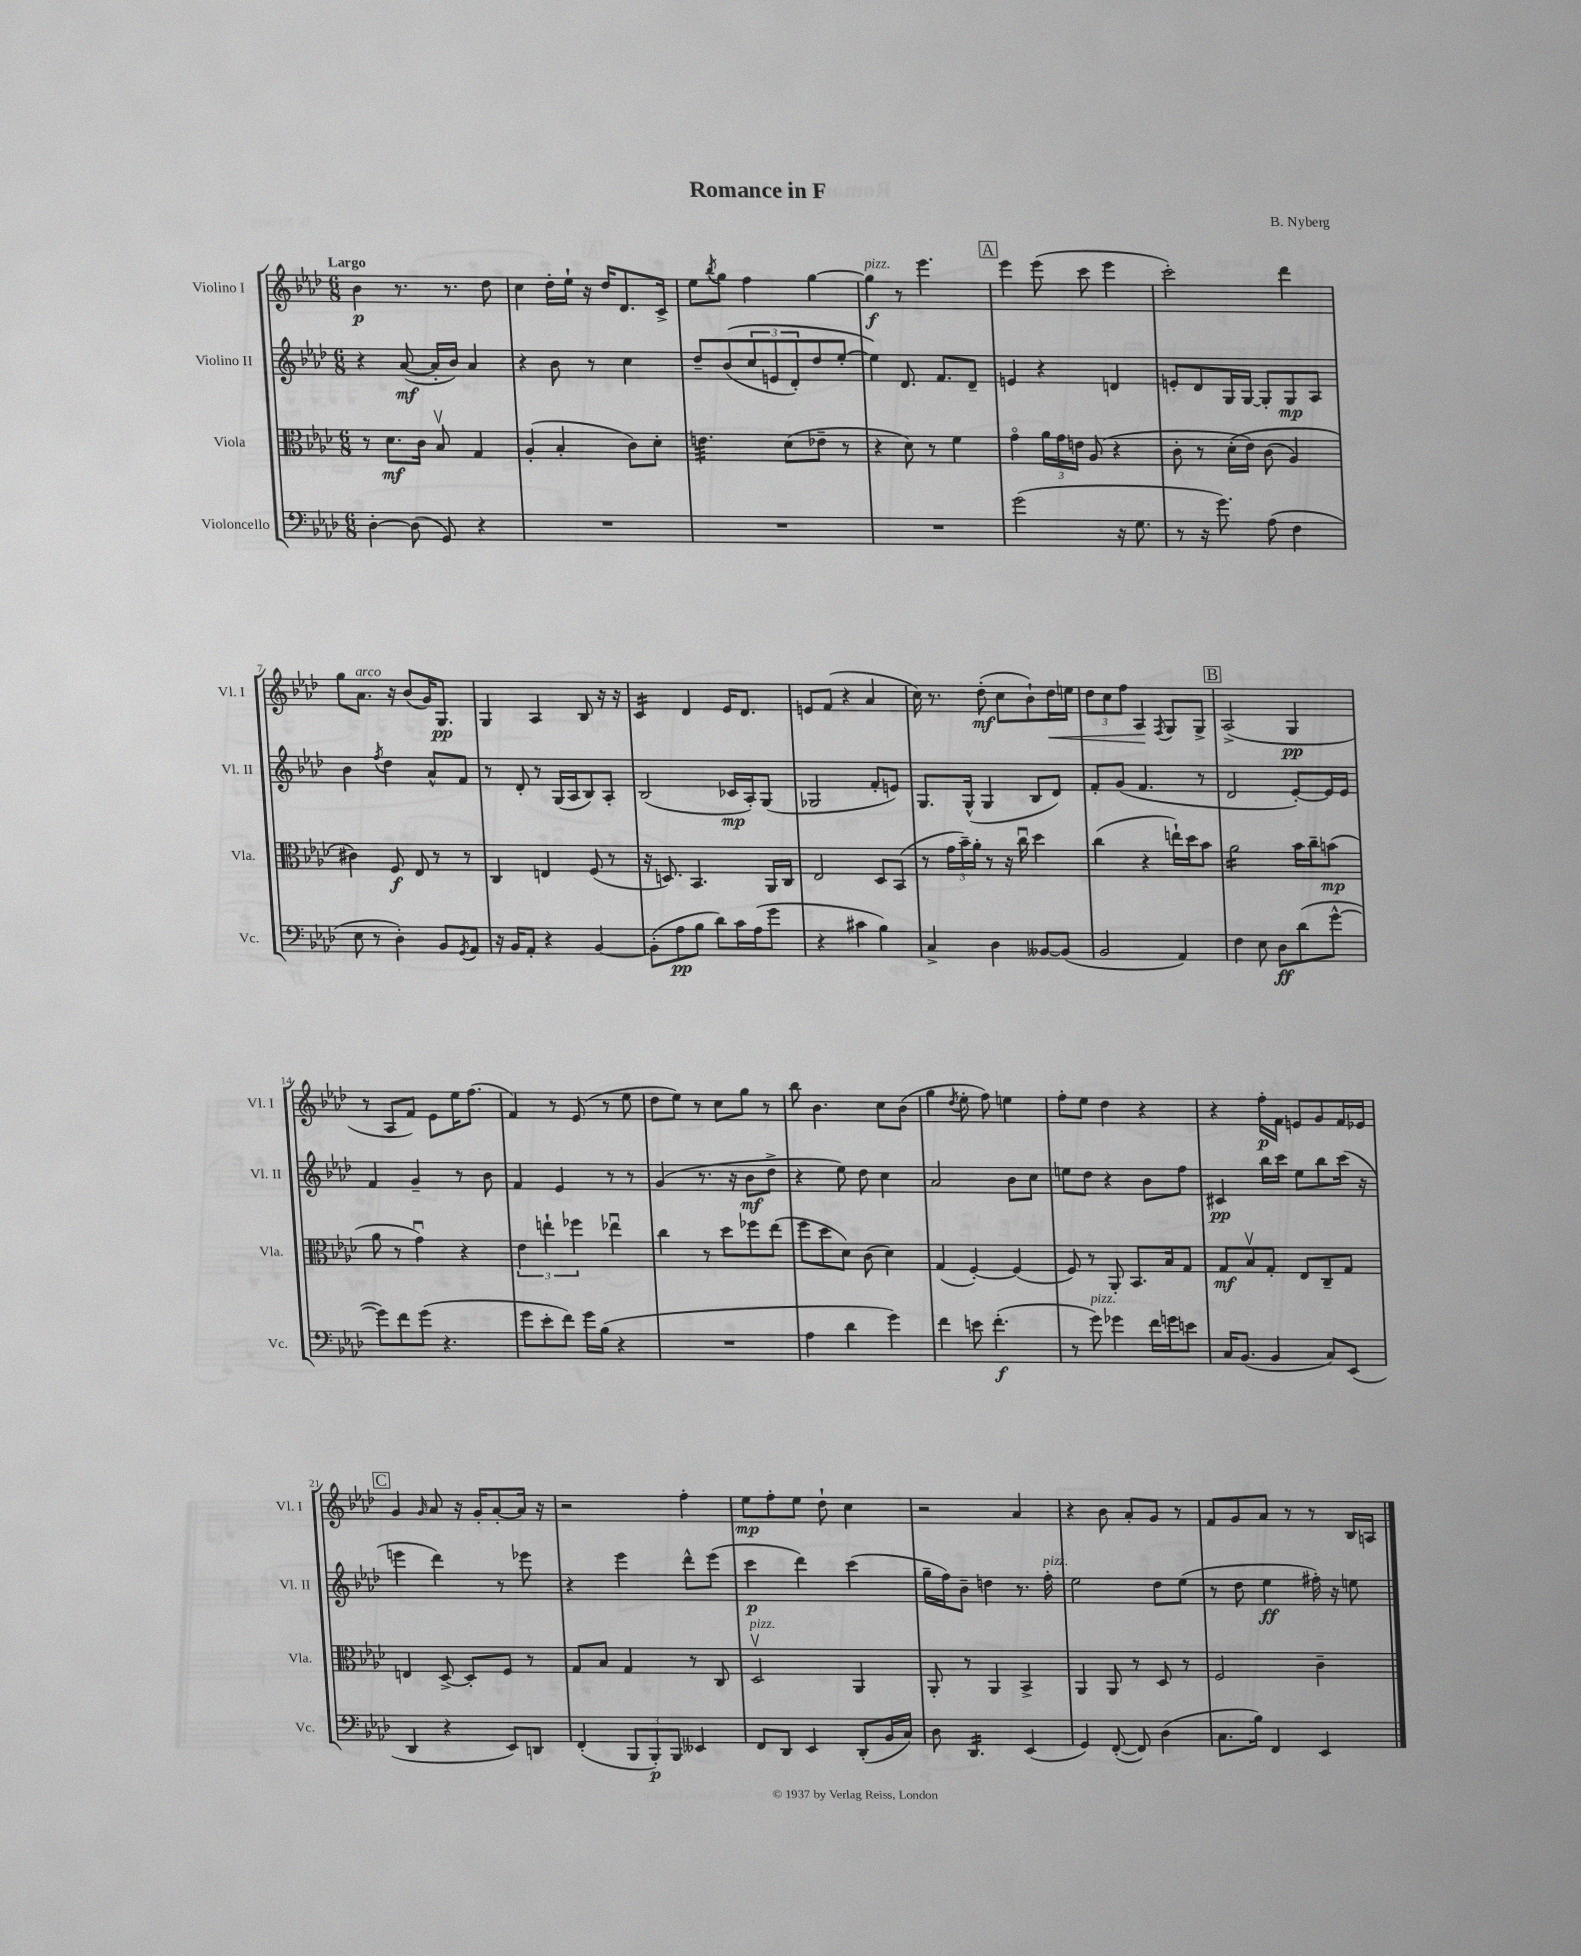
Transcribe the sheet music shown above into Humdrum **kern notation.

**kern	**dynam	**kern	**dynam	**kern	**dynam	**kern	**dynam
*part4	*part4	*part3	*part3	*part2	*part2	*part1	*part1
*staff4	*staff4	*staff3	*staff3	*staff2	*staff2	*staff1	*staff1
*I"Violoncello	*	*I"Viola	*	*I"Violino II	*	*I"Violino I	*
*I'Vc.	*	*I'Vla.	*	*I'Vl. II	*	*I'Vl. I	*
*clefF4	*	*clefC3	*	*clefG2	*	*clefG2	*
*k[b-e-a-d-]	*	*k[b-e-a-d-]	*	*k[b-e-a-d-]	*	*k[b-e-a-d-]	*
*M6/8	*	*M6/8	*	*M6/8	*	*M6/8	*
=1	=1	=1	=1	=1	=1	=1	=1
!	!	!	!	!	!	!LO:TX:a:B:t=Largo	!
[4D-'\	.	8r	.	4r	.	4b-\	p
.	.	8.d-\L	mf	.	.	.	.
(8D-\]	.	.	.	([8a-/	mf	8.r	.
.	.	16c\Jk	.	.	.	.	.
8GG/)	.	8B-v/	.	16a-'/LL]	.	.	.
.	.	.	.	16b-/JJ)	.	8.r	.
4r	.	4G/	.	4a-/	.	.	.
.	.	.	.	.	.	8dd-\	.
=2	=2	=2	=2	=2	=2	=2	=2
2.r	.	(4A-'/	.	4r	.	4cc\	.
.	.	4B-'/	.	8b-\	.	16dd-'\LL	.
.	.	.	.	.	.	16ee-`\JJ	.
.	.	.	.	8r	.	16r	.
.	.	.	.	.	.	16dd-/KL	.
.	.	8c\L)	.	4cc\	.	8.d-/	.
.	.	8d-'\J	.	.	.	.	.
.	.	.	.	.	.	16c^/Jk	.
=3	=3	=3	=3	=3	=3	=3	=3
*	*	*tremolo	*	*	*	*	*
2.r	.	32en\LLL	.	8dd-~/L	.	8ee-\L	.
.	.	32en\	.	.	.	.	.
.	.	32en\	.	.	.	.	.
.	.	32en\	.	.	.	.	.
.	.	.	.	.	.	8qbb-/	.
.	.	32en\	.	((8b-/	.	8gg\J	.
.	.	32en\	.	.	.	.	.
.	.	32en\	.	.	.	.	.
.	.	32en\	.	.	.	.	.
.	.	32en\	.	12cc/	.	4ff\	.
.	.	32en\	.	.	.	.	.
.	.	32en\	.	.	.	.	.
.	.	.	.	12en/	.	.	.
.	.	32en\JJJ	.	.	.	.	.
*	*	*Xtremolo	*	*	*	*	*
.	.	(8d-\L	.	.	.	.	.
.	.	.	.	12d-'/)	.	.	.
.	.	8e-X~\J	.	8dd-/	.	[4gg\	.
.	.	8r	.	[8ee-'/J	.	.	.
=4	=4	=4	=4	=4	=4	=4	=4
!	!	!	!	!	!	!LO:TX:a:i:t=pizz.	!
2.r	.	4r	.	4ee-\])	.	4gg\]	f
.	.	8d-\)	.	8.d-/	.	8r	.
.	.	8r	.	.	.	4.eee-\	.
.	.	.	.	8.f/L	.	.	.
.	.	4f\	.	.	.	.	.
.	.	.	.	8d-~/J	.	.	.
!!LO:REH:place=s1:t=A
=5	=5	=5	=5	=5	=5	=5	=5
(2g\	.	4g\	.	4en/	.	4eee-\	.
.	.	24a-\LL	.	4r	.	(8eee-\	.
.	.	24g\	.	.	.	.	.
.	.	24en\JJ	.	.	.	.	.
.	.	(8A-/	.	.	.	8ccc\	.
16r	.	4r	.	4dn/	.	4eee-\	.
8.G\	.	.	.	.	.	.	.
=6	=6	=6	=6	=6	=6	=6	=6
8r	.	8c'\	.	8en'/L	.	2ccc'\)	.
16r	.	8r	.	8d-/	.	.	.
8.g\)	.	.	.	.	.	.	.
.	.	(16d-'\LL	.	16G/L	.	.	.
.	.	16e-\JJ)	.	[16G/JJ	.	.	.
(8A-\	.	(8c\	.	8G'/L]	.	.	.
4F\	.	4A-/)	.	8G/	mp	4ddd-\	.
.	.	.	.	8A-/J	.	.	.
!!LO:LB:g=z
=7	=7	=7	=7	=7	=7	=7	=7
8E-\	.	4c#X\)	.	4b-\	.	8gg\L	.
!	!	!	!	!	!	!LO:TX:a:i:t=arco	!
8r	.	.	.	.	.	8.a-\J	.
.	.	.	.	8qff/	.	.	.
4D-'\)	.	8F/	f	4dd-\	.	.	.
.	.	.	.	.	.	16r	.
.	.	8E-/	.	.	.	(8b-/L	.
8BB-/L	.	8r	.	8a-^^/L	.	16g/K)	.
.	.	.	.	.	.	8.G/J	pp
8qGG/	.	.	.	.	.	.	.
8AA-/J	.	8r	.	8f/J	.	.	.
=8	=8	=8	=8	=8	=8	=8	=8
16r	.	4C/	.	8r	.	4G/	.
16BB-/KL	.	.	.	.	.	.	.
8AA-'/J	.	.	.	8d-'/	.	.	.
4r	.	4En/	.	8r	.	4A-/	.
.	.	.	.	(16G/LL	.	.	.
.	.	.	.	16A-/J	.	.	.
[4BB-/	.	(8F/	.	8B-/)	.	8B-/	.
.	.	8r	.	8A-'/J	.	16r	.
.	.	.	.	.	.	16r	.
=9	=9	=9	=9	=9	=9	=9	=9
*	*	*	*	*	*	*tremolo	*
(8BB-'\L]	.	16r	.	(2B-/	.	16c/LL	.
.	.	8.Dn/)	.	.	.	16c/	.
8A-\	pp	.	.	.	.	16c/	.
.	.	.	.	.	.	16c/JJ	.
*	*	*	*	*	*	*Xtremolo	*
8B-\J	.	4.BB-/	.	.	.	4d-/	.
8d-\L)	.	.	.	.	.	.	.
16c\L	.	.	.	16c-X/LL	mp	16e-/KL	.
(16A-\J	.	.	.	16A-'/J)	.	8.d-/J	.
8g\J	.	16AA-/LL	.	(8G/J	.	.	.
.	.	16C/JJ	.	.	.	.	.
=10	=10	=10	=10	=10	=10	=10	=10
4r	.	2E-/	.	2G-X/	.	8en/L	.
.	.	.	.	.	.	(8f/J	.
4c#X\	.	.	.	.	.	4r	.
4B-\)	.	8D-/L	.	8f'/L	.	4a-/	.
.	.	(8BB-/J	.	8en/J)	.	.	.
=11	=11	=11	=11	=11	=11	=11	=11
4C^/	.	8r	.	8.G/L	.	16cc\)	.
.	.	.	.	.	.	8.r	.
.	.	24g\LL	.	.	.	.	.
.	.	24b-~\)	.	.	.	.	.
.	.	.	.	(16G^^/Jk	.	.	.
.	.	24a-'\JJ	.	.	.	.	.
4D-\	.	8r	.	4G/	.	(8dd-'\	mf
.	.	16r	.	.	.	8cc\L	.
.	.	16ccu\	.	.	.	.	.
[8BB--X/L	.	4dd-\	.	8B-/L	.	8b-`\)	.
!	!	!	!	!	!	!	!LO:HP:b
(8BB--/J]	.	.	.	8d-/J)	.	16dd-\L	<
.	.	.	.	.	.	16een\JJ	.
=12	=12	=12	=12	=12	=12	=12	=12
2BB-/	.	(4cc\	.	8f'/L	.	12dd-\L	.
.	.	.	.	.	.	12cc\	.
.	.	.	.	(8g/J	.	.	.
.	.	.	.	.	.	12ff\J	.
.	.	4r	.	4.f/	.	4A-/	.
.	.	.	.	.	.	8qF/	.
4AA-/)	.	16een`\LL)	.	.	.	8G/L	[
.	.	16dd-\J	.	.	.	.	.
.	.	8b-\J	.	8r	.	8G^/J	.
!!LO:REH:place=s1:t=B
=13	=13	=13	=13	=13	=13	=13	=13
*	*	*tremolo	*	*	*	*	*
4F\	.	16a-\LL	.	2d-/	.	(2A-^/	.
.	.	16a-\	.	.	.	.	.
.	.	16a-\	.	.	.	.	.
.	.	16a-\	.	.	.	.	.
8E-\	.	16a-\	.	.	.	.	.
.	.	16a-\	.	.	.	.	.
8D-\L	ff	16a-\	.	.	.	.	.
.	.	16a-\JJ	.	.	.	.	.
*	*	*Xtremolo	*	*	*	*	*
(8d-\	.	16b-\LL	.	[8e-'/L)	.	4G/	pp
.	.	16cc~\J	.	.	.	.	.
[8g^^\J	.	(8bn\J	mp	16e-/L]	.	.	.
.	.	.	.	16e-/JJ	.	.	.
!!LO:LB:g=z
=14	=14	=14	=14	=14	=14	=14	=14
8g\L])	.	8a-\	.	4f/	.	8r	.
8f\	.	8r	.	.	.	8A-/L	.
(8g\J	.	4gu\)	.	4g~/	.	8f/J)	.
4.r	.	.	.	.	.	8e-\L	.
.	.	4r	.	8r	.	16ee-\K	.
.	.	.	.	.	.	(8.ff\J	.
.	.	.	.	8b-\	.	.	.
=15	=15	=15	=15	=15	=15	=15	=15
8g\L	.	6e-\	.	4f/	.	4f/)	.
8e-'\	.	.	.	.	.	.	.
.	.	6een`\	.	.	.	.	.
8f\J)	.	.	.	4e-/	.	8r	.
.	.	6ff-X\	.	.	.	.	.
16g\LL	.	.	.	.	.	(8e-/	.
(16B-\JJ	.	.	.	.	.	.	.
4r	.	4ee-Xu\	.	8r	.	8r	.
.	.	.	.	8r	.	8ee-\	.
=16	=16	=16	=16	=16	=16	=16	=16
2.r	.	4cc\	.	(4g/	.	8dd-\L	.
.	.	.	.	.	.	8ee-\J)	.
.	.	8r	.	8.r	.	8r	.
.	.	8dd-\L	.	.	.	8cc\L	.
.	.	.	.	16r	.	.	.
.	.	8ff-X\	.	8b-\L	mf	8gg\J	.
.	.	(8ee-\J	.	8dd-^\J	.	8r	.
=17	=17	=17	=17	=17	=17	=17	=17
4A-\	.	8ff\L	.	4r	.	8bb-\	.
.	.	8dd-\	.	.	.	4.b-\	.
4d-\	.	8d-\J)	.	8ee-\)	.	.	.
.	.	(8c\	.	8dd-\	.	.	.
4g\)	.	4d-\)	.	4cc\	.	8cc\L	.
.	.	.	.	.	.	(8b-\J	.
=18	=18	=18	=18	=18	=18	=18	=18
4f\	.	(4G/	.	2a-/	.	4gg\	.
.	.	.	.	.	.	8qdd-/	.
8en\	.	[4F'/)	.	.	.	8ee-'\	.
(4.f'\	f	.	.	.	.	8ff\)	.
.	.	(4F/]	.	8b-\L	.	4een\	.
.	.	.	.	8cc\J	.	.	.
=19	=19	=19	=19	=19	=19	=19	=19
8r	.	8F/)	.	8een\L	.	8ff'\L	.
!LO:TX:a:i:t=pizz.	!	!	!	!	!	!	!
8g\)	.	8r	.	8dd-\J	.	8ee-\J	.
4g-X\	.	8AA-'/	.	4r	.	4dd-\	.
.	.	8.BB-/L	.	.	.	.	.
16f\LL	.	.	.	8b-\L	.	4r	.
16gn\J	.	16B-/k	.	.	.	.	.
8en\J	.	8G/J	.	8ff\J	.	.	.
=20	=20	=20	=20	=20	=20	=20	=20
16C/KL	.	8G/L	mf	4c#X/	pp	4r	.
(8.BB-/J	.	.	.	.	.	.	.
.	.	8B-v/	.	.	.	.	.
4BB-/	.	8G'/J	.	16bb-\LL	.	16ff'\LL	p
.	.	.	.	16ccc\JJ	.	16f\JJ	.
.	.	8E-/L	.	8ee-\L	.	8en/L	.
8C/L)	.	8C~/	.	8bb-\	.	8g/	.
(8EE-/J	.	8G/J	.	(16ccc\Jk	.	16f/L	.
.	.	.	.	16r	.	16e-X/JJ	.
!!LO:LB:g=z
!!LO:REH:place=s1:t=C
=21	=21	=21	=21	=21	=21	=21	=21
4DD-/	.	4En/	.	4eeen\	.	4g/	.
.	.	.	.	.	.	16qqg/	.
4r	.	[8D-^/	.	4ddd-\)	.	8a-/	.
.	.	8D-'/L]	.	.	.	16r	.
.	.	.	.	.	.	16g'/KL	.
8EE-/L)	.	8F/J	.	8r	.	[8a-'/	.
8DDn/J	.	8r	.	8eee-X\	.	16a-/Jk]	.
.	.	.	.	.	.	16r	.
=22	=22	=22	=22	=22	=22	=22	=22
(4FF'/	.	8G/L	.	4r	.	2r	.
.	.	8B-/J	.	.	.	.	.
12BBB-/L	.	4G/	.	4eee-\	.	.	.
12BBB-'/)	p	.	.	.	.	.	.
12BBB-/J	.	.	.	.	.	.	.
4EE--X/	.	8r	.	8ddd-^^\L	.	4ff'\	.
.	.	8C/	.	(8eee-\J	.	.	.
=23	=23	=23	=23	=23	=23	=23	=23
!	!	!LO:TX:a:i:t=pizz.	!	!	!	!	!
8FF/L	.	2D-v/	.	4ccc\	p	8ee-\L	mp
8DD-/J	.	.	.	.	.	8ff'\	.
4EE-/	.	.	.	4ddd-\)	.	8ee-\J	.
.	.	.	.	.	.	8dd-`\	.
(8DD-'/L	.	4AA-/	.	(4ccc\	.	4cc\	.
16BB-/L	.	.	.	.	.	.	.
16C/JJ)	.	.	.	.	.	.	.
=24	=24	=24	=24	=24	=24	=24	=24
8D-\	.	8AA-'/	.	16gg~\LL	.	2r	.
.	.	.	.	16ff\J)	.	.	.
*tremolo	*	*	*	*	*	*	*
16DD-/LL	.	8r	.	8b-~\J	.	.	.
16DD-/	.	.	.	.	.	.	.
16DD-/	.	4AA-/	.	4ddn\	.	.	.
16DD-/	.	.	.	.	.	.	.
16DD-/	.	.	.	.	.	.	.
16DD-/JJ	.	.	.	.	.	.	.
*Xtremolo	*	*	*	*	*	*	*
(4EE-/	.	4BB-^/	.	8.r	.	4a-/	.
!	!	!	!	!LO:TX:a:i:t=pizz.	!	!	!
.	.	.	.	16ff'\	.	.	.
=25	=25	=25	=25	=25	=25	=25	=25
4GG/)	.	4AA-/	.	2ee-\	.	4r	.
([8FF'/	.	8AA-/	.	.	.	8b-\	.
8FF/])	.	8r	.	.	.	8a-'/L	.
(4D-\	.	8D-/	.	8dd-\L	.	8g/J	.
.	.	8r	.	(8ee-\J	.	8r	.
=26	=26	=26	=26	=26	=26	=26	=26
8.C\L	.	2F/	.	8r	.	8f/L	.
.	.	.	.	8dd-\	.	8g/	.
16B-\Jk)	.	.	.	.	.	.	.
4FF/	.	.	.	4ee-\	ff	8a-/J	.
.	.	.	.	.	.	8r	.
4EE-/	.	4c~\	.	16ff#X'\)	.	8r	.
.	.	.	.	16r	.	.	.
.	.	.	.	8een\	.	16B-/LL	.
.	.	.	.	.	.	16An/JJ	.
==	==	==	==	==	==	==	==
*-	*-	*-	*-	*-	*-	*-	*-
